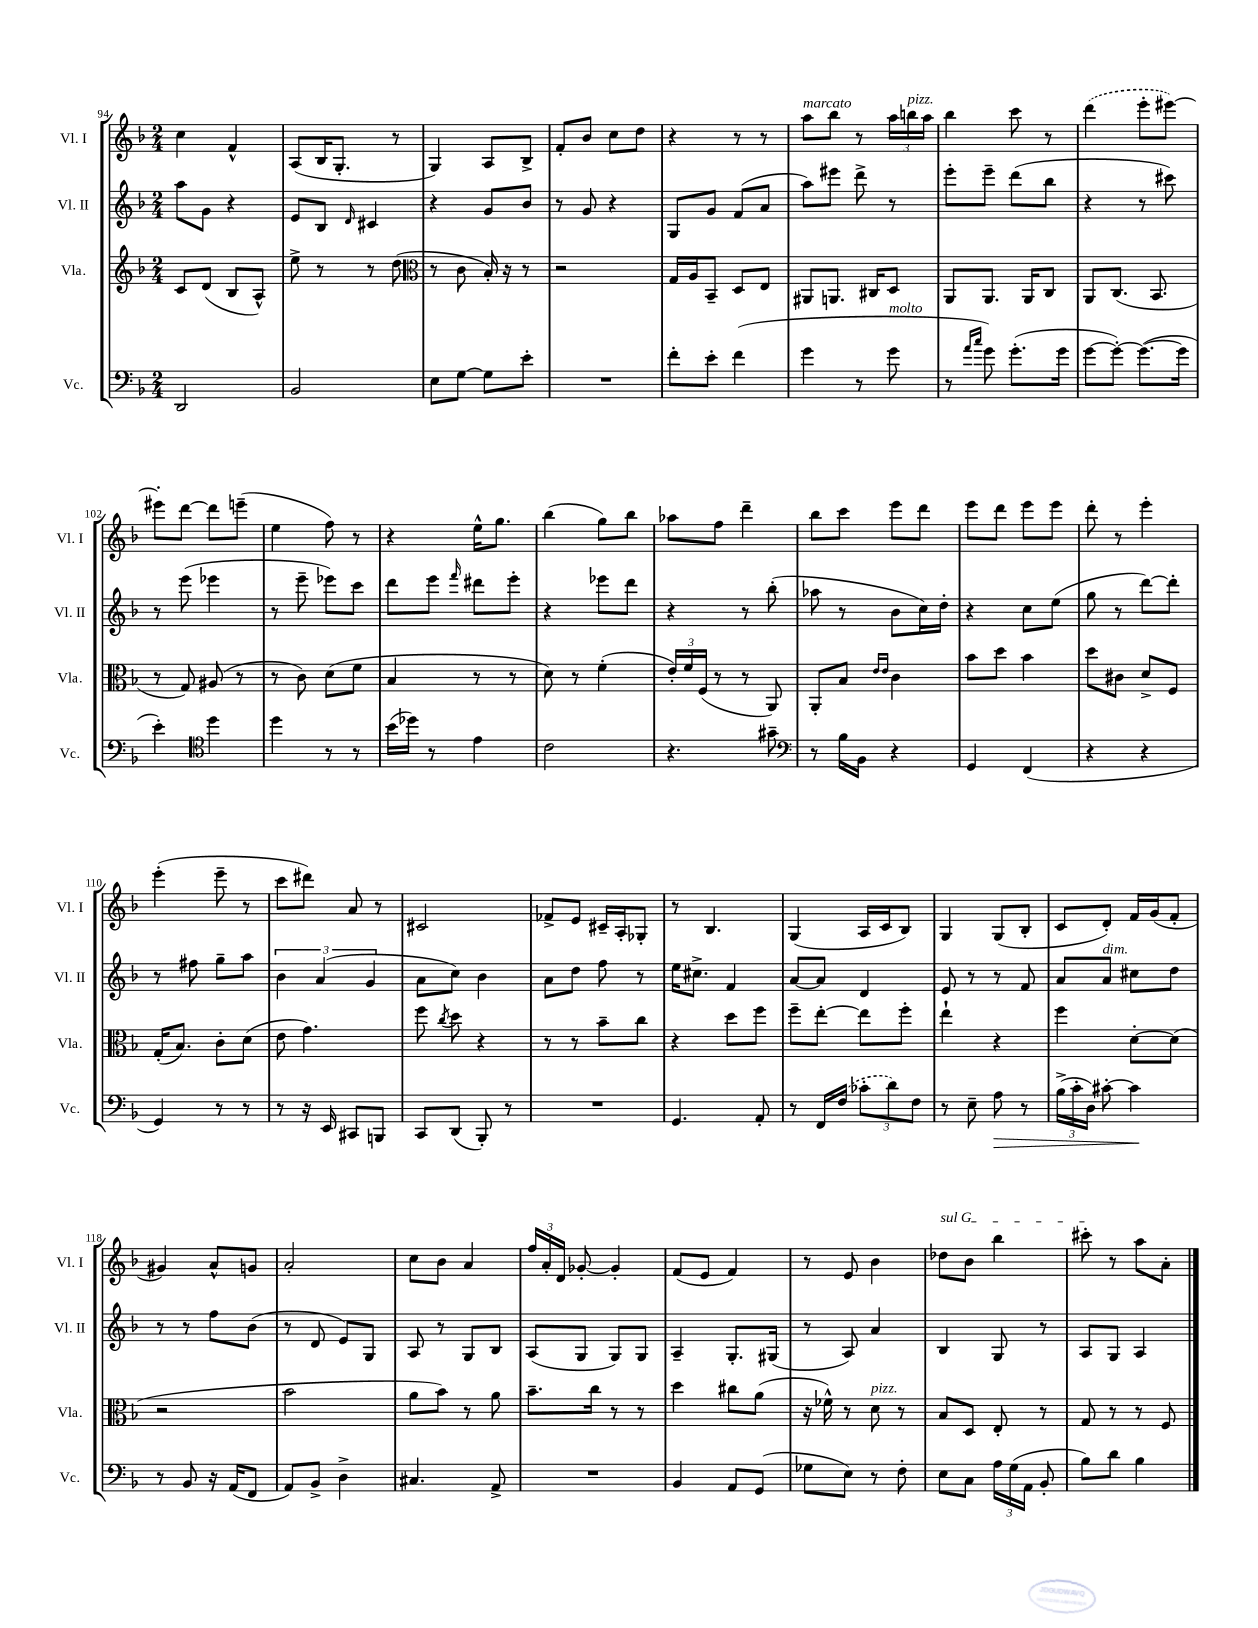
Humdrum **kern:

**kern	**kern	**kern	**kern
*staff4	*staff3	*staff2	*staff1
*clefF4	*clefG2	*clefG2	*clefG2
*k[b-]	*k[b-]	*k[b-]	*k[b-]
*M2/4	*M2/4	*M2/4	*M2/4
2DD	8c	8aa	4cc
.	(8d	8g	.
.	8B-	4r	4f^^
.	8A^^)	.	.
=	=	=	=
2BB-	8ee^	8e	(8A
.	8r	8B-	16B-
.	.	.	8.G'
.	.	16qqd	.
.	8r	4c#	.
.	(8dd	.	8r
=	=	=	=
*	*clefC3	*	*
8E	8r	4r	4G)
[8G	8c	.	.
8G]	16B-')	8g	8A
.	16r	.	.
8e'	8r	8b-	8B-^
=	=	=	=
2r	2r	8r	8f'
.	.	8g	8b-
.	.	4r	8cc
.	.	.	8dd
=	=	=	=
8f'	16G	8G	4r
.	16A	.	.
8e'	8BB-~	8g	.
(4f	8D	(8f	8r
.	8E	8a	8r
=	=	=	=
4g	8AA#	8aa)	8aa
.	8.AA	8eee#	8bb-
8r	.	8ddd^	8r
.	16C#	.	.
8g	8D	8r	24aa
.	.	.	24bb
.	.	.	24aa
=	=	=	=
8r	8AA	8eee'	4bb-
16qqa	.	.	.
16qqcc	.	.	.
8g)	8.AA	8eee~	.
(8.g'	.	(8ddd	8ccc
.	16AA	.	.
.	8C	8bb-	8r
16g	.	.	.
=	=	=	=
[8g	8AA	4r	(4ddd
8g'_)	(8.C	.	.
(8.g_	.	8r	8eee'
.	8.BB-	.	.
.	.	8ccc#)	[8eee#)
16g]	.	.	.
=	=	=	=
4e')	8r	8r	8eee#']
.	8G)	(8eee	[8ddd
*clefC4	*	*	*
4dd	(8A#	4eee-	8ddd]
.	8r	.	(8eee~
=	=	=	=
4dd	8r	8r	4ee
.	8c)	8eee~	.
8r	(8d	8eee-)	8ff)
8r	8f	8ccc	8r
=	=	=	=
(16b-	4B-	8ddd	4r
16dd-)	.	.	.
8r	.	8eee	.
.	.	16qqfff	.
4e	8r	8ddd#	16ee^^
.	.	.	8.gg
.	8r	8eee'	.
=	=	=	=
2c	8d)	4r	(4bb-
.	8r	.	.
.	(4f'	8eee-	8gg)
.	.	8ddd	8bb-
=	=	=	=
4.r	24e')	4r	8aa-
.	24f	.	.
.	(24F	.	.
.	8r	.	8ff
.	8r	8r	4ddd~
8g#~	8AA)	(8bb-'	.
=	=	=	=
*clefF4	*	*	*
8r	8AA'	8aa-	8bb-
16B-	8B-	8r	8ccc
16BB-	.	.	.
.	16qqe	.	.
.	16qqe	.	.
4r	4c	8b-	8eee
.	.	16cc)	8ddd
.	.	16dd'	.
=	=	=	=
4GG	8b-	4r	8eee
.	8dd	.	8ddd
(4FF	4b-	8cc	8eee
.	.	(8ee	8eee
=	=	=	=
4r	8dd	8gg	8ddd'
.	8c#	8r	8r
4r	8d^	[8ddd)	4eee'
.	8F	8ddd']	.
=	=	=	=
4GG)	(16G'	8r	(4eee'
.	8.B-)	.	.
.	.	8ff#	.
8r	8c'	8gg~	8eee~
8r	(8d	8aa	8r
=	=	=	=
8r	8e	6b-	8ccc
16r	4.g)	.	8ddd#)
.	.	(6a	.
16EE	.	.	.
8CC#	.	.	8a
.	.	6g	.
8BBB	.	.	8r
=	=	=	=
8CC	8ff	8a	2c#
.	8qcc	.	.
(8DD	8dd	8cc)	.
8BBB-')	4r	4b-	.
8r	.	.	.
=	=	=	=
2r	8r	8a	8f-^
.	8r	8dd	8e
.	8b-~	8ff	16c#~
.	.	.	16A'
.	8cc	8r	8G-'
=	=	=	=
4.GG	4r	16ee	8r
.	.	8.cc#^	.
.	.	.	4.B-
.	8dd	4f	.
8AA'	8ff	.	.
=	=	=	=
8r	8ff~	[8a	(4G
16FF	[8ee'	8a]	.
(16F	.	.	.
12c-'	8ee]	4d	16A
.	.	.	16c
12d)	.	.	.
.	8ff'	.	8B-)
12F	.	.	.
=	=	=	=
8r	4ee`	8e	4G
8E~	.	8r	.
8A	4r	8r	(8G
8r	.	8f	8B-'
=	=	=	=
(24B-^	4ff	8a	8c
24c'	.	.	.
24D)	.	.	.
[8c#'	.	8a	8d')
4c#]	[8d'	8cc#	16f
.	.	.	(16g
.	(8d]	8dd	8f'
=	=	=	=
8r	2r	8r	4g#)
8BB-	.	8r	.
16r	.	8ff	8a^^
(16AA	.	.	.
8FF	.	(8b-	8g
=	=	=	=
8AA)	2b-	8r	2a'
8BB-^	.	8d	.
4D^	.	8e)	.
.	.	8G	.
=	=	=	=
4.C#	8a	8A	8cc
.	8b-)	8r	8b-
.	8r	8G	4a
8AA^	8a	8B-	.
=	=	=	=
2r	8.b-~	(8A	24ff
.	.	.	24a'
.	.	.	24d
.	.	8G	[8g-'
.	16cc	.	.
.	8r	8G)	4g-']
.	8r	8G	.
=	=	=	=
4BB-	4dd	4A~	(8f
.	.	.	8e
8AA	8cc#	8.G'	4f)
(8GG	(8a	.	.
.	.	(16G#	.
=	=	=	=
8G-	16r	8r	8r
.	16f-^^)	.	.
8E)	8r	8A)	8e
8r	8d	4a	4b-
8F'	8r	.	.
=	=	=	=
8E	8B-	4B-	8dd-
8C	8D	.	8b-
24A	8E'	8G	4bb-
(24G	.	.	.
24AA	.	.	.
8BB-'	8r	8r	.
=	=	=	=
8B-)	8G	8A	8ccc#'
8d	8r	8G	8r
4B-	8r	4A	8aa
.	8F	.	8a'
==	==	==	==
*-	*-	*-	*-
